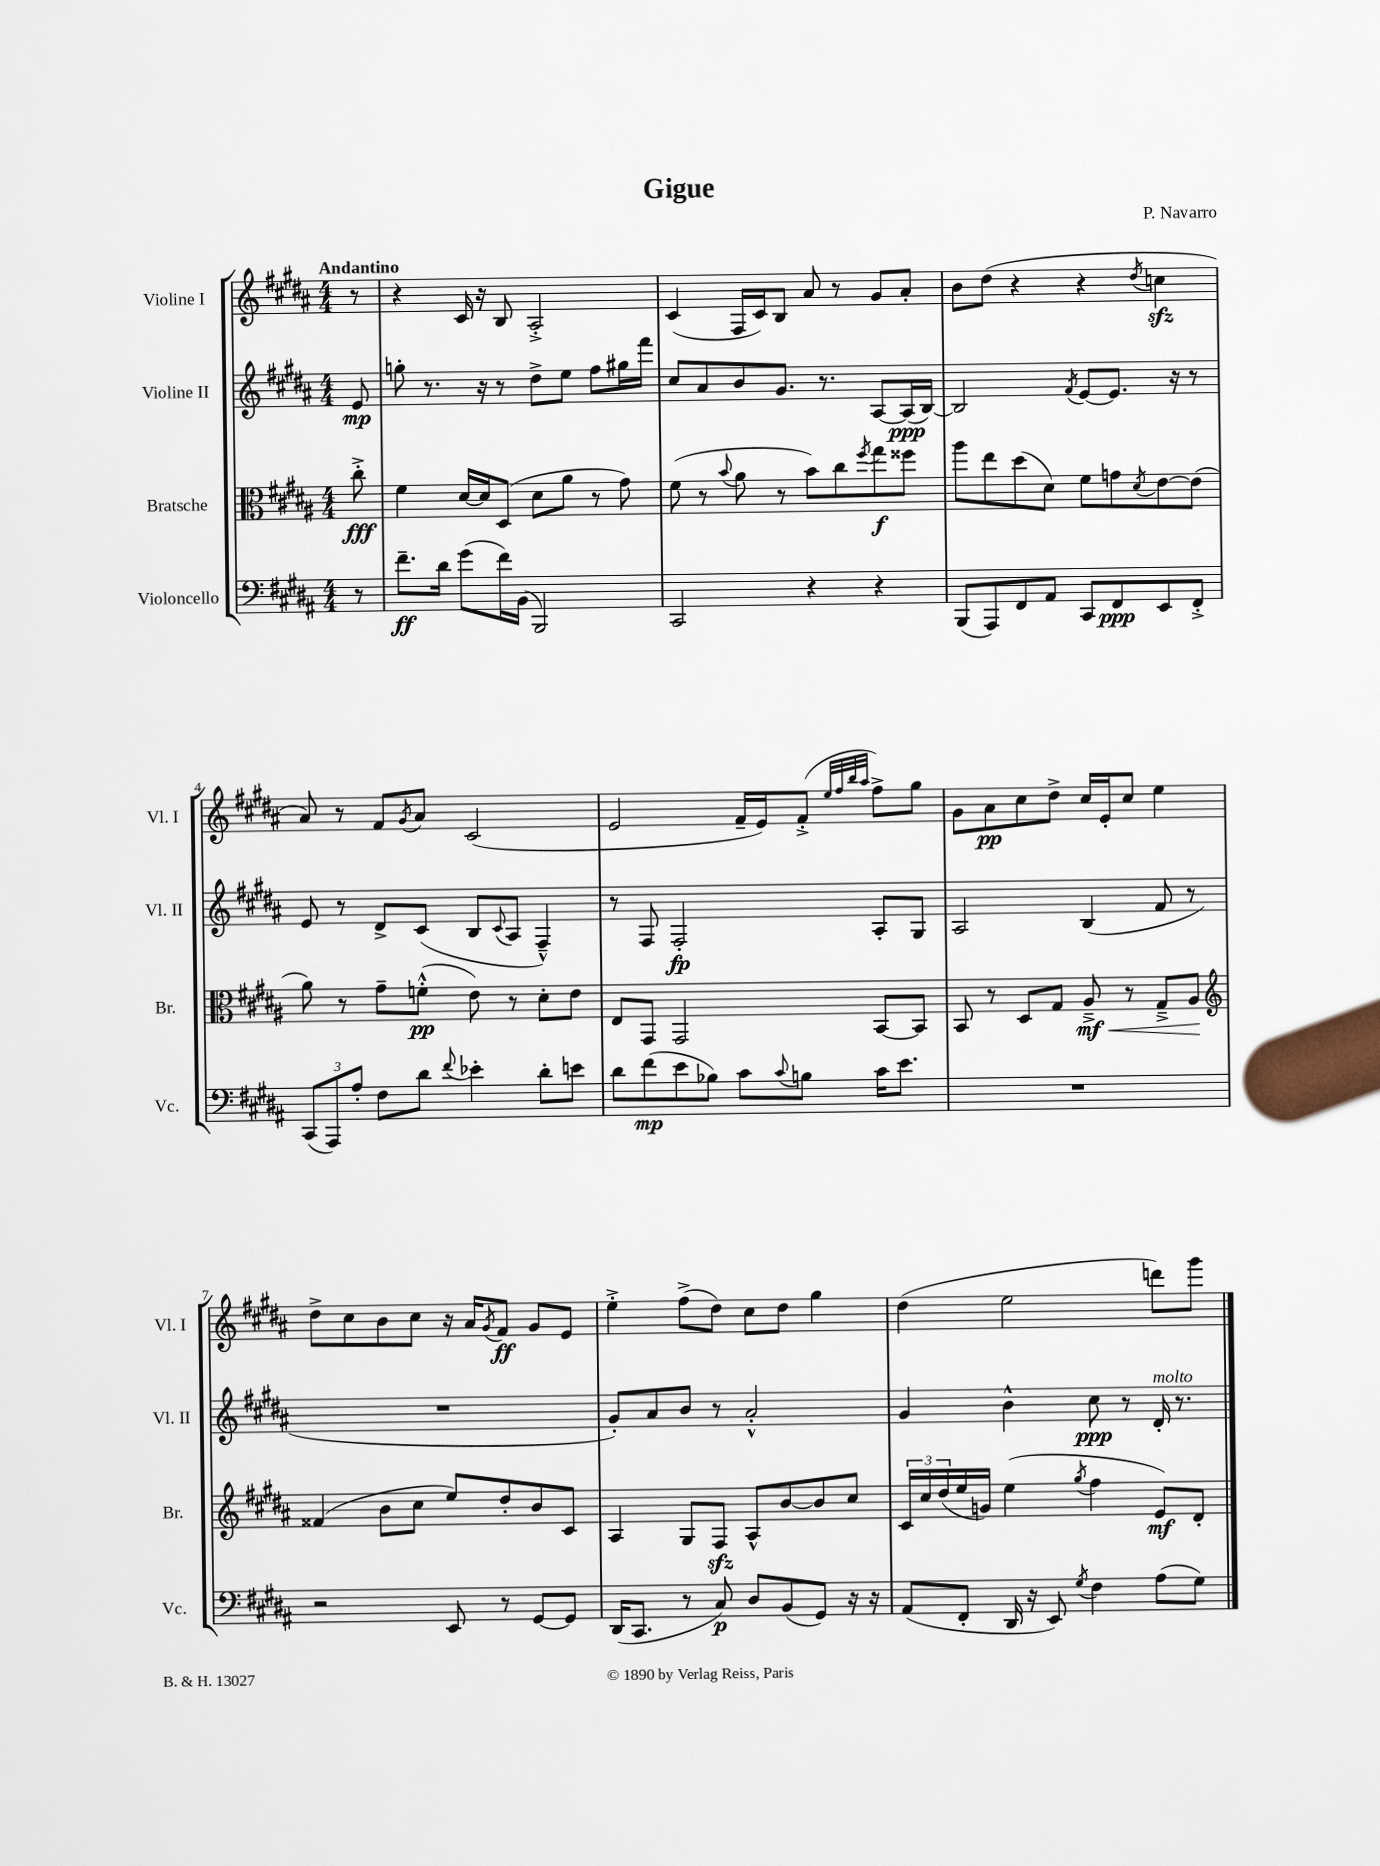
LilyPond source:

\header { title = "Gigue" composer = "P. Navarro" }
<<
\new StaffGroup <<
\new Staff = "s0" \with { instrumentName = "Violine I" shortInstrumentName = "Vl. I" } {
    \clef treble \key b \major \numericTimeSignature \time 4/4 \partial 8 \tempo "Andantino"
    r8 |
    r4 cis'16 r16 b8 ais2-.-> |
    cis'4( fis16 cis'16) b8 ais'8 r8 gis'8 ais'8-. |
    b'8 dis''8( r4 r4 \acciaccatura { dis''8 } c''4\sfz |
    ais'8) r8 fis'8 \acciaccatura { gis'8 } ais'8 cis'2( |
    e'2 fis'16-- e'16) fis'8-.->( \grace { e''32 fis''32 b''32 ais''32 } fis''8->) gis''8 |
    gis'8 ais'8\pp cis''8 dis''8-> cis''16 e'16-. cis''8 e''4 |
    dis''8-> cis''8 b'8 cis''8 r16 ais'16 \acciaccatura { gis'8 } fis'8\ff gis'8 e'8 |
    e''4-.-> fis''8->( dis''8) cis''8 dis''8 gis''4 |
    dis''4( e''2 d'''8) gis'''8 \bar "|." |
}
\new Staff = "s1" \with { instrumentName = "Violine II" shortInstrumentName = "Vl. II" } {
    \clef treble \key b \major \numericTimeSignature \time 4/4 \partial 8
    e'8\mp |
    g''8-. r8. r16 r8 dis''8-> e''8 fis''8 gis''16 fis'''16 |
    cis''8 ais'8 b'8 gis'8. r8. ais8~ ais16\ppp( b16~) |
    b2 \acciaccatura { fis'8 } e'8~ e'8. r16 r8 |
    e'8 r8 dis'8-> cis'8( b8 \appoggiatura { cis'8 } ais8 fis4---^) |
    r8 fis8 fis2-.\fp ais8-. gis8 |
    ais2 b4( fis'8 r8 |
    R1 |
    gis'8-.) ais'8 b'8 r8 ais'2-.-^ |
    gis'4 b'4-^ cis''8\ppp r8 dis'16-.^\markup { \italic "molto" } r8. \bar "|." |
}
\new Staff = "s2" \with { instrumentName = "Bratsche" shortInstrumentName = "Br." } {
    \clef alto \key b \major \numericTimeSignature \time 4/4 \partial 8
    cis''8-.->\fff |
    fis'4 dis'16~ dis'16 dis8( dis'8 ais'8 r8 gis'8) |
    fis'8( r8 \appoggiatura { b'8 } ais'8 r8 b'8) cis''8 \acciaccatura { fis''8 } gis''8\f fisis''8 |
    ais''8 e''8 dis''8( dis'8) fis'8 g'8 \acciaccatura { dis'8 } e'8~ e'8( |
    ais'8) r8 gis'8-- f'8-.-^\pp( e'8) r8 dis'8-. e'8 |
    e8 gis,8 gis,2 b,8~ b,8 |
    b,8 r8 dis8 gis8 ais8--->\mf\< r8 gis8---> ais8\! |
    \clef treble fisis'4( b'8 cis''8 e''8) dis''8-. b'8 cis'8 |
    ais4 gis8 fis8\sfz ais8-^ b'8~ b'8 cis''8 |
    \tuplet 3/2 { cis'16 cis''16 dis''16( } e''16 g'16) e''4( \acciaccatura { gis''8 } fis''4 e'8\mf) dis'8-. \bar "|." |
}
\new Staff = "s3" \with { instrumentName = "Violoncello" shortInstrumentName = "Vc." } {
    \clef bass \key b \major \numericTimeSignature \time 4/4 \partial 8
    r8 |
    fis'8.--\ff dis'16 gis'8( fis'16) b,16( b,,2) |
    cis,2 r4 r4 |
    b,,8( ais,,8) fis,8 ais,8 cis,8 fis,8\ppp e,8 fis,8-.-> |
    \tuplet 3/2 { cis,8( ais,,8) ais8-. } fis8 dis'8 \appoggiatura { fis'8 } ees'4-. dis'8-. e'8 |
    dis'8 fis'8\mp( e'8 bes8) cis'8 \appoggiatura { cis'8 } b8 cis'16 e'8. |
    R1 |
    r2 e,8 r8 gis,8~ gis,8 |
    dis,16( cis,8. r8 cis8\p) dis8 b,8( gis,8) r16 r16 |
    ais,8( fis,8-. dis,16 r16 e,8) \acciaccatura { gis8 } fis4 ais8( gis8) \bar "|." |
}
>>
>>
